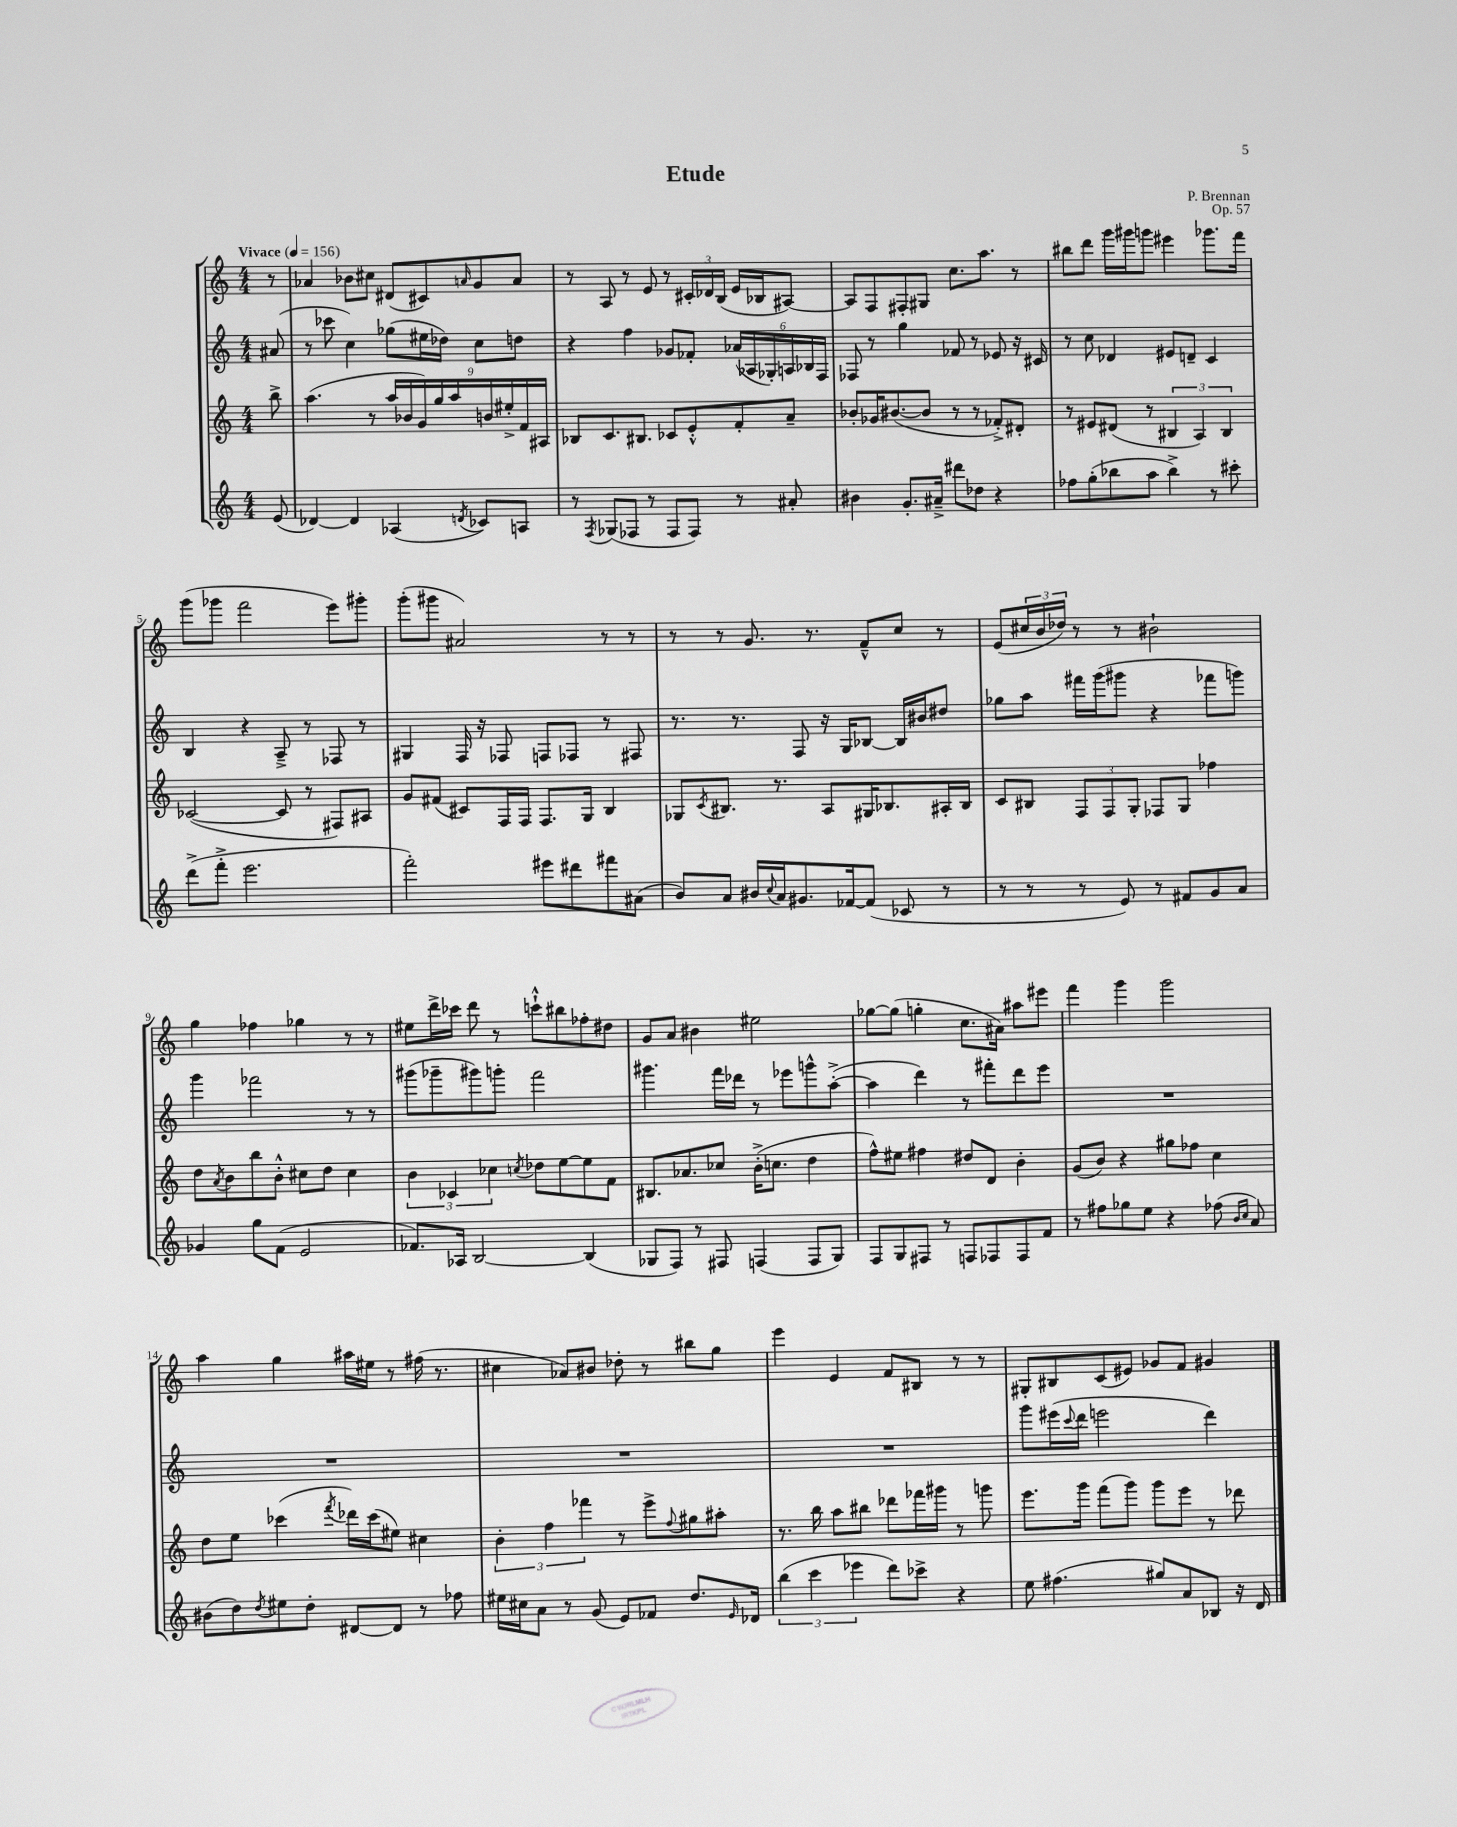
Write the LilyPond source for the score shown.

\header { title = "Etude" composer = "P. Brennan" opus = "Op. 57" }
<<
\new StaffGroup <<
\new Staff = "s0" {
    \clef treble \key c \major \numericTimeSignature \time 4/4 \partial 8 \tempo "Vivace" 4 = 156
    r8 |
    aes'4 bes'8 cis''8 dis'8( cis'8) \grace { a'16 } g'8 a'8 |
    r8 a8 r8 e'8 r8 \tuplet 3/2 { cis'16-. des'16 b16( } e'16 bes16 ais8~) |
    ais8 f8 fis8-. gis8 c''8. a''8. r8 |
    bis''8 d'''8 g'''16 gis'''16 g'''8 eis'''4 ges'''8. f'''16 |
    g'''8( ges'''8 f'''2 e'''8) gis'''8-. |
    g'''8-.( gis'''8 ais'2) r8 r8 |
    r8 r8 g'8. r8. f'8---^ c''8 r8 |
    e'8( \tuplet 3/2 { cis''16 b'16 des''16) } r8 r8 bis'2-! |
    g''4 fes''4 ges''4 r8 r8 |
    eis''8 d'''16-> ces'''16 d'''8 r8 c'''8-!-^ bis''8 fes''8-. dis''8 |
    g'8 a'8 bis'4 eis''2 |
    ges''8~ ges''8( g''4-. c''8. ais'16) ais''8 eis'''8 |
    f'''4 g'''4 g'''2 |
    a''4 g''4 ais''16 eis''16 r8 fis''16( r8. |
    cis''4 aes'8) bis'8 des''8-. r8 bis''8 g''8 |
    e'''4 e'4 f'8 bis8 r8 r8 |
    gis8-. bis8 c'8( eis'8) ges'8 f'8 gis'4 \bar "|." |
}
\new Staff = "s1" {
    \clef treble \key c \major \numericTimeSignature \time 4/4 \partial 8
    ais'8( |
    r8 ces'''8 c''4) ges''8( eis''16 des''16) c''8 d''8 |
    r4 f''4 ges'8 fes'8-. \tuplet 6/4 { aes'16( aes16 ges16-.) a16 bes16 f16 } |
    fes8 r8 g''4 fes'8 r8 ees'8 r16 cis'16 |
    r8 c''8 des'4 eis'8 d'8-- c'4 |
    b4 r4 a8---> r8 fes8 r8 |
    gis4 f16 r16 fes8 f8 fes8 r8 fis8 |
    r8. r8. f8 r16 g16 bes8~ bes16 bis'16 dis''8 |
    ges''8 a''8 fis'''16 g'''16( gis'''8 r4 fes'''8 g'''8) |
    g'''4 fes'''2 r8 r8 |
    gis'''8( ges'''8-- gis'''8) g'''8-. f'''2 |
    gis'''4. f'''16 des'''16 r8 ees'''8 g'''8-^ a''8~-.->( |
    a''4 d'''4) r8 fis'''8-. d'''8 e'''8 |
    R1 |
    R1 |
    R1 |
    R1 |
    g'''8 eis'''16( \appoggiatura { c'''8 } d'''16 e'''2 d'''4) \bar "|." |
}
\new Staff = "s2" {
    \clef treble \key c \major \numericTimeSignature \time 4/4 \partial 8
    b''8-> |
    a''4.( r8 \tuplet 9/8 { a''16 bes'16 g'16) g''16 a''16 b'16 eis''16-.-> f'16 ais16 } |
    bes8 c'8. bis8. ces'8 e'8-.-^ f'8-. a'8-- |
    bes'8-. ges'16 bis'8.~( bis'8 r8 r8 fes'8-.->) dis'8-. |
    r8 eis'8 dis'8( r8 \tuplet 3/2 { bis4 a4) bis4 } |
    ces'2~( ces'8 r8 fis8) ais8 |
    g'8 fis'8( cis'8) f16 f16 f8. g16 b4 |
    ges8 \acciaccatura { c'8 } bis8. r8. a8 gis16 bes8. ais16-. bes16 |
    c'8 bis8 \tuplet 3/2 { f8 f8 g8-. } fes8 g8 fes''4 |
    d''8 \acciaccatura { a'8 } b'8 b''8 b'8-.-^ cis''8 d''8 cis''4 |
    \tuplet 3/2 { b'4 ces'4 ces''4 } \acciaccatura { c''8 } des''8 e''8~ e''8 f'8 |
    bis8. aes'8. ces''8 b'16-.->( c''8. d''4 |
    f''8-^) eis''8 fis''4 dis''8 d'8 b'4-. |
    g'8( b'8) r4 gis''8 fes''8 c''4 |
    d''8 e''8 ces'''4( \acciaccatura { f'''8 } des'''16) ces'''16( eis''8) cis''4 |
    \tuplet 3/2 { b'4-. f''4 fes'''4 } r8 e'''8-> \appoggiatura { f''8 } gis''8 ais''8-. |
    r8. b''16 a''8 bis''8 des'''8 fes'''16 gis'''16 r8 g'''8 |
    e'''8. g'''16 f'''8( g'''8) g'''8 e'''8 r8 des'''8 \bar "|." |
}
\new Staff = "s3" {
    \clef treble \key c \major \numericTimeSignature \time 4/4 \partial 8
    e'8( |
    des'4~) des'4 aes4( \acciaccatura { d'8 } ces'8) a8 |
    r8 \acciaccatura { f8 } ges8( fes8 r8 fes8 fes8) r8 ais'8-. |
    bis'4 g'8.-. ais'16---> dis'''8 des''8 r4 |
    fes''8 g''8-.( bes''8 a''8 bes''4->) r8 cis'''8-. |
    d'''8->( f'''8-.-> e'''2. |
    f'''2-.) eis'''8 dis'''8 fis'''8 ais'8( |
    b'8) a'8 bis'16 \appoggiatura { c''8 } a'16 gis'8. fes'16~ fes'8( ces'8 r8 |
    r8 r8 r8 e'8) r8 fis'8 g'8 a'8 |
    ges'4 g''8 f'8( e'2 |
    fes'8.) aes16 b2~ b4( |
    ges8 f8) r8 fis8 f4( f8 ges8) |
    f8 g8 fis8 r8 f8 fes8 fes8 f'8 |
    r8 fis''8 ges''8 e''8 r4 fes''8( \grace { b'16 c''16 } a'8) |
    bis'8( d''8) \acciaccatura { d''8 } eis''8 d''8-. dis'8~ dis'8 r8 fes''8 |
    eis''16 cis''16 a'8 r8 g'8( e'8) fes'8 d''8. \grace { e'16 } des'16 |
    \tuplet 3/2 { b''4( c'''4 ees'''4 } d'''8) ces'''8-> r4 |
    e''8 fis''4.( gis''8) a'8 bes8 r16 d'16 \bar "|." |
}
>>
>>
